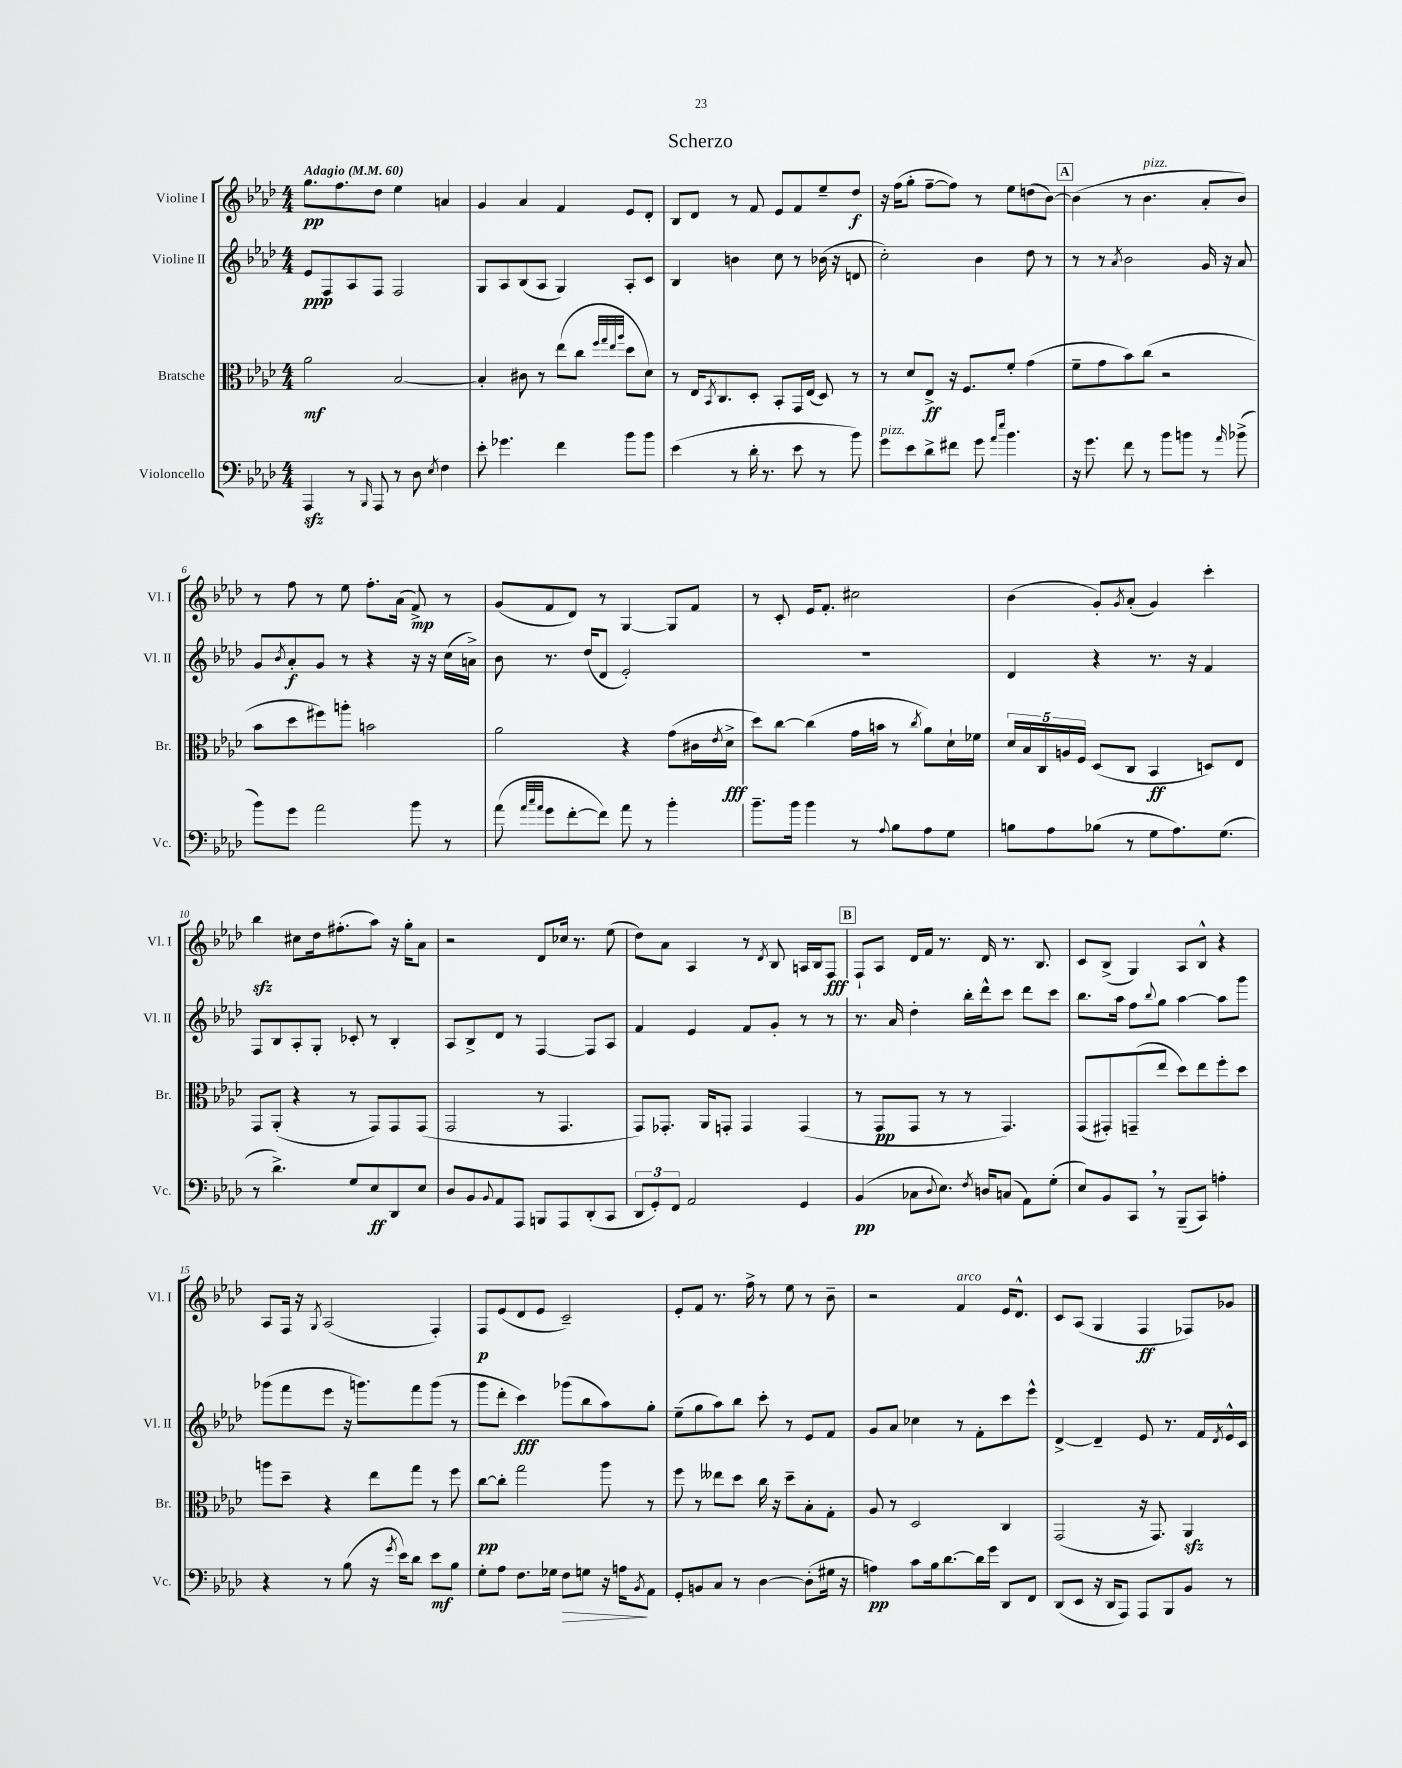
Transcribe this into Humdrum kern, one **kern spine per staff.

**kern	**kern	**kern	**kern
*staff4	*staff3	*staff2	*staff1
*clefF4	*clefC3	*clefG2	*clefG2
*k[b-e-a-d-]	*k[b-e-a-d-]	*k[b-e-a-d-]	*k[b-e-a-d-]
*M4/4	*M4/4	*M4/4	*M4/4
*MM60	*MM60	*MM60	*MM60
4AAA-/	2a-\	8e-/L	8.gg\L
.	.	8F/	.
.	.	.	8.ff\
8r	.	8A-/	.
16qqBBB-/	.	.	.
8AAA-/	.	8F/J	8dd-\J
8r	[2B-/	2F/	4ee-\
8D-\	.	.	.
8qE-/	.	.	.
4F\	.	.	4a/
=	=	=	=
8e-'\	4B-'/]	8G/L	4g/
4.g-\	.	8A-/	.
.	8c#\	(8B-/	4a-/
.	8r	8A-/J	.
4f\	(8ee-\L	4G/)	4f/
.	8cc\J	.	.
.	32qqff/LLL	.	.
.	32qqgg/	.	.
.	32qqee-/	.	.
.	32qqaa-/JJJ	.	.
8b-\L	8dd-\L	8A-'/L	8e-/L
8b-\J	8d-\J)	8c/J	8d-'/J
=	=	=	=
(4e-\	8r	4B-/	8B-/L
.	16E-/LK	.	8d-/J
.	8qBB-/	.	.
.	8.C/	.	.
8r	.	4b\	8r
16d-'\	8D-'/J	.	8f/
8.r	.	.	.
.	8BB-'/L	8cc\	8e-/L
8e-\	16GG/L	8r	8f/
.	(16E-/JJ	.	.
8r	8D-/)	(16b-\	8ee-~/
.	.	16r	.
8b-\)	8r	8d/	8dd-/J
=	=	=	=
8g\L	8r	2cc'\)	16r
.	.	.	(16ff\LK
8e-\	8d-/L	.	8gg'\J
8d-^\	8E-^/J	.	[8ff~\L
8f#\J	16r	.	8ff\]J)
.	8.F/L	.	.
8g\	.	4b-\	8r
16qqa-/LL	.	.	.
16qqee-/JJ	.	.	.
4.b-\	8f'/J	.	8ee-\L
.	(4g\	8dd-\	(8dd\
.	.	8r	[8b-\J)
=	=	=	=
16r	8f~\L	8r	(4b-\]
8.g\	.	.	.
.	8g\	8r	.
.	.	8qa-/	.
8f\	8b-\)	2b-\	8r
8r	(8cc\J	.	4.b-\
8b-\L	2r	.	.
8b\J	.	.	.
8r	.	16g/	8a-'/L
.	.	16r	.
16qqa-/	.	.	.
(8b-^\	.	8a-/	8b-/J)
=	=	=	=
8b-\L)	8b-\L	8g/L	8r
.	.	8qb-/	.
8g\J	8dd-\	8a-'/	8ff\
2a-\	8ff#\)	8g/J	8r
.	8aa'\J	8r	8ee-\
.	2b\	4r	8.ff'\L
.	.	.	(16a-\Jk
8b-\	.	16r	8f^/)
.	.	16r	.
8r	.	(16cc\LL	8r
.	.	16a^\JJ)	.
=	=	=	=
(8a-\	2a-\	8b-\	(8g/L
32qqa-/LLL	.	.	.
32qqcc/	.	.	.
32qqa-/JJJ	.	.	.
8g\L	.	8.r	8f/
[8f'\	.	.	8d-/J)
.	.	(16dd-/LK	.
8f\]J)	.	8d-/J	8r
8a-\	4r	2e-'/)	[4G/
8r	.	.	.
4b-'\	(8g\L	.	8G/]L
.	16c#\L	.	8f/J
.	8qe-/	.	.
.	16d-^\JJ	.	.
=	=	=	=
8.b-~\L	8dd-\L)	1r	8r
.	[8cc\J	.	8c'/
16b-\Jk	.	.	.
4b-\	(4cc\]	.	16e-/LK
.	.	.	8.f'/J
8r	16g\LL	.	2cc#\
.	16b\JJ	.	.
8qqA-/	.	.	.
8B-\L	8r	.	.
.	8qcc/	.	.
8A-\	8a-\L)	.	.
8G\J	16d-`\L	.	.
.	16f-\JJ	.	.
=	=	=	=
8B\L	20d-/LL	4d-/	(4b-\
.	20B-/	.	.
.	20C/	.	.
8A-\	.	.	.
.	20A/	.	.
.	20F/JJ	.	.
(8B-\J	(8D-/L	4r	8g'/L)
.	.	.	8qg/
8r	8C/J	.	(8a-'/J
8G\L	4BB-/	8.r	4g/)
8.A-\)	.	.	.
.	.	16r	.
.	8D/L)	4f/	4ccc'\
(8.G\J	.	.	.
.	8E-/J	.	.
=	=	=	=
8r	8GG/L	8F/L	4bb-\
4.d-^\)	(8AA-'/J	8B-/	.
.	4r	8A-'/	8cc#\L
.	.	8G'/J	16dd-\k
.	.	.	(8.ff#'\
8G/L	8r	8c-'/	.
8E-/	8GG/L)	8r	8aa-\J)
8DD-/	8GG/	4B-'/	16r
.	.	.	16gg'\LK
8E-/J	(8GG/J	.	8a-\J
=	=	=	=
8D-/L	2GG/	8A-/L	2r
8BB-/	.	8B-^/	.
8qqBB-/	.	.	.
8AA-/	.	8d-/J	.
8AAA-/J	.	8r	.
8BBB/L	8r	[4F/	8d-/L
8AAA-/	4.GG/	.	16cc-/Jk
.	.	.	8.r
(8DD-'/	.	8F/]L	.
8CC/J	.	8A-/J	(8ee-\
=	=	=	=
12DD-/L	8GG/L)	4f/	8dd-\L)
12GG'/)	.	.	.
.	8.GG-'/J	.	8a-\J
12FF/J	.	.	.
2AA-/	.	4e-/	4A-/
.	16AA-/LK	.	.
.	8GG'/J	.	.
.	4GG/	8f/L	8r
.	.	.	8qd-/
.	.	8g'/J	8B-/
4GG/	(4GG/	8r	16A/LL
.	.	.	16B-/J
.	.	8r	8F/J
=	=	=	=
(4BB-/	8r	8.r	8F`/L
.	8GG/L	.	8A-/J
.	.	16a-/	.
8C-\L	8GG/J	4dd-'\	16d-/LL
.	.	.	16f/JJ
8qqD-/	.	.	.
8.E-\J)	8r	.	8.r
.	8r	16bb-'\LL	.
8qF/	.	.	.
16D/LK	.	16ddd-^^\J	16d-/
(8C/J	4.GG/)	8ccc\J	8.r
8AA-\L)	.	8ddd-\L	.
.	.	.	8.B-/
(8G'\J	.	8ccc\J	.
=	=	=	=
8E-/L)	(8GG/L	8.bb-\L	8c/L
8BB-/	8GG#'/)	.	(8B-^/J
.	.	16aa-\Jk	.
8CC/J	(8GG~/	8ff\L	4G/)
.	.	8qqbb-/	.
8r	8ee-/J	8gg\J	.
(8BBB-~/L	8dd-\L)	[4aa-\	8A-/L
8CC/J)	8ee-\	.	8B-^^/J
4A'\	8ff'\	8aa-\]L	4r
.	8dd-\J	8ggg\J	.
=	=	=	=
4r	8aa\L	(8ggg-\L	8A-/L
.	8dd-~\J	8fff\	16F/Jk
.	.	.	16r
.	.	.	8qG/
8r	4r	8eee-\J	(2A-/
(8B-\	.	16r	.
.	.	8.ggg\L)	.
16r	8ee-\L	.	.
8qg/	.	.	.
16e-\LK)	.	.	.
8d-\J	8gg\J	8fff\	.
8e-\L	8r	(8ggg\J	4F'/)
8B-\J	8ff\	8r	.
=	=	=	=
8G'\L	[8cc\L	8ggg\L	8F/L
8A-\J	8cc'\]J	8ddd-'\J	(8e-/
8.F\L	2gg\	4ccc\)	8d-/
.	.	.	8e-/J
16G-\Jk	.	.	.
8F\L	.	(8ggg-\L	2c~/)
8G\J	.	8bb-\	.
16r	8aa-\	8aa-\)	.
16A\LK	.	.	.
8qBB-/	.	.	.
8AA-\J	8r	8gg'\J	.
=	=	=	=
8GG'/L	8ff\	(8ee-~\L	8e-'/L
8BB/	8r	8gg\	8f/J
8C/J	8ee--\L	8aa-\)	8.r
8r	8dd-\J	8bb-\J	.
.	.	.	16ff^\
[4D-\	16cc\	8ccc'\	8r
.	16r	.	.
.	8dd-~\L	8r	8ee-\
(8D-'\]L	8B-'\	8e-/L	8r
16G#\Jk	8G'\J	8f/J	8b-~\
16r	.	.	.
=	=	=	=
4A\)	8A-/	8g/L	2r
.	8r	8a-/J	.
8c\L	2D-/	4cc-\	.
16B-\k	.	.	.
[8.d-\	.	.	.
.	.	8r	4f/
16d-\]L	.	8f'\L	.
16g\JJ	.	.	.
8DD-/L	4C/	8ccc\	16e-/LK
.	.	.	8.d-^^/J
8FF/J	.	8eee-^^\J	.
=	=	=	=
(8DD-/L	(2GG/	[4d-^/	8c/L
8EE-/J	.	.	(8A-/J
16r	.	4d-~/]	4G/
16DD-/LK	.	.	.
8AAA-/J)	.	.	.
8AAA-/L	16r	8e-/	4F/
.	8.GG/)	.	.
8BBB-/	.	8.r	.
8BB-/J	4AA-/	.	8F-/L)
.	.	16f/LL	.
.	.	8qd-/	.
8r	.	16e-^^/	8g-/J
.	.	16c/JJ	.
==	==	==	==
*-	*-	*-	*-
